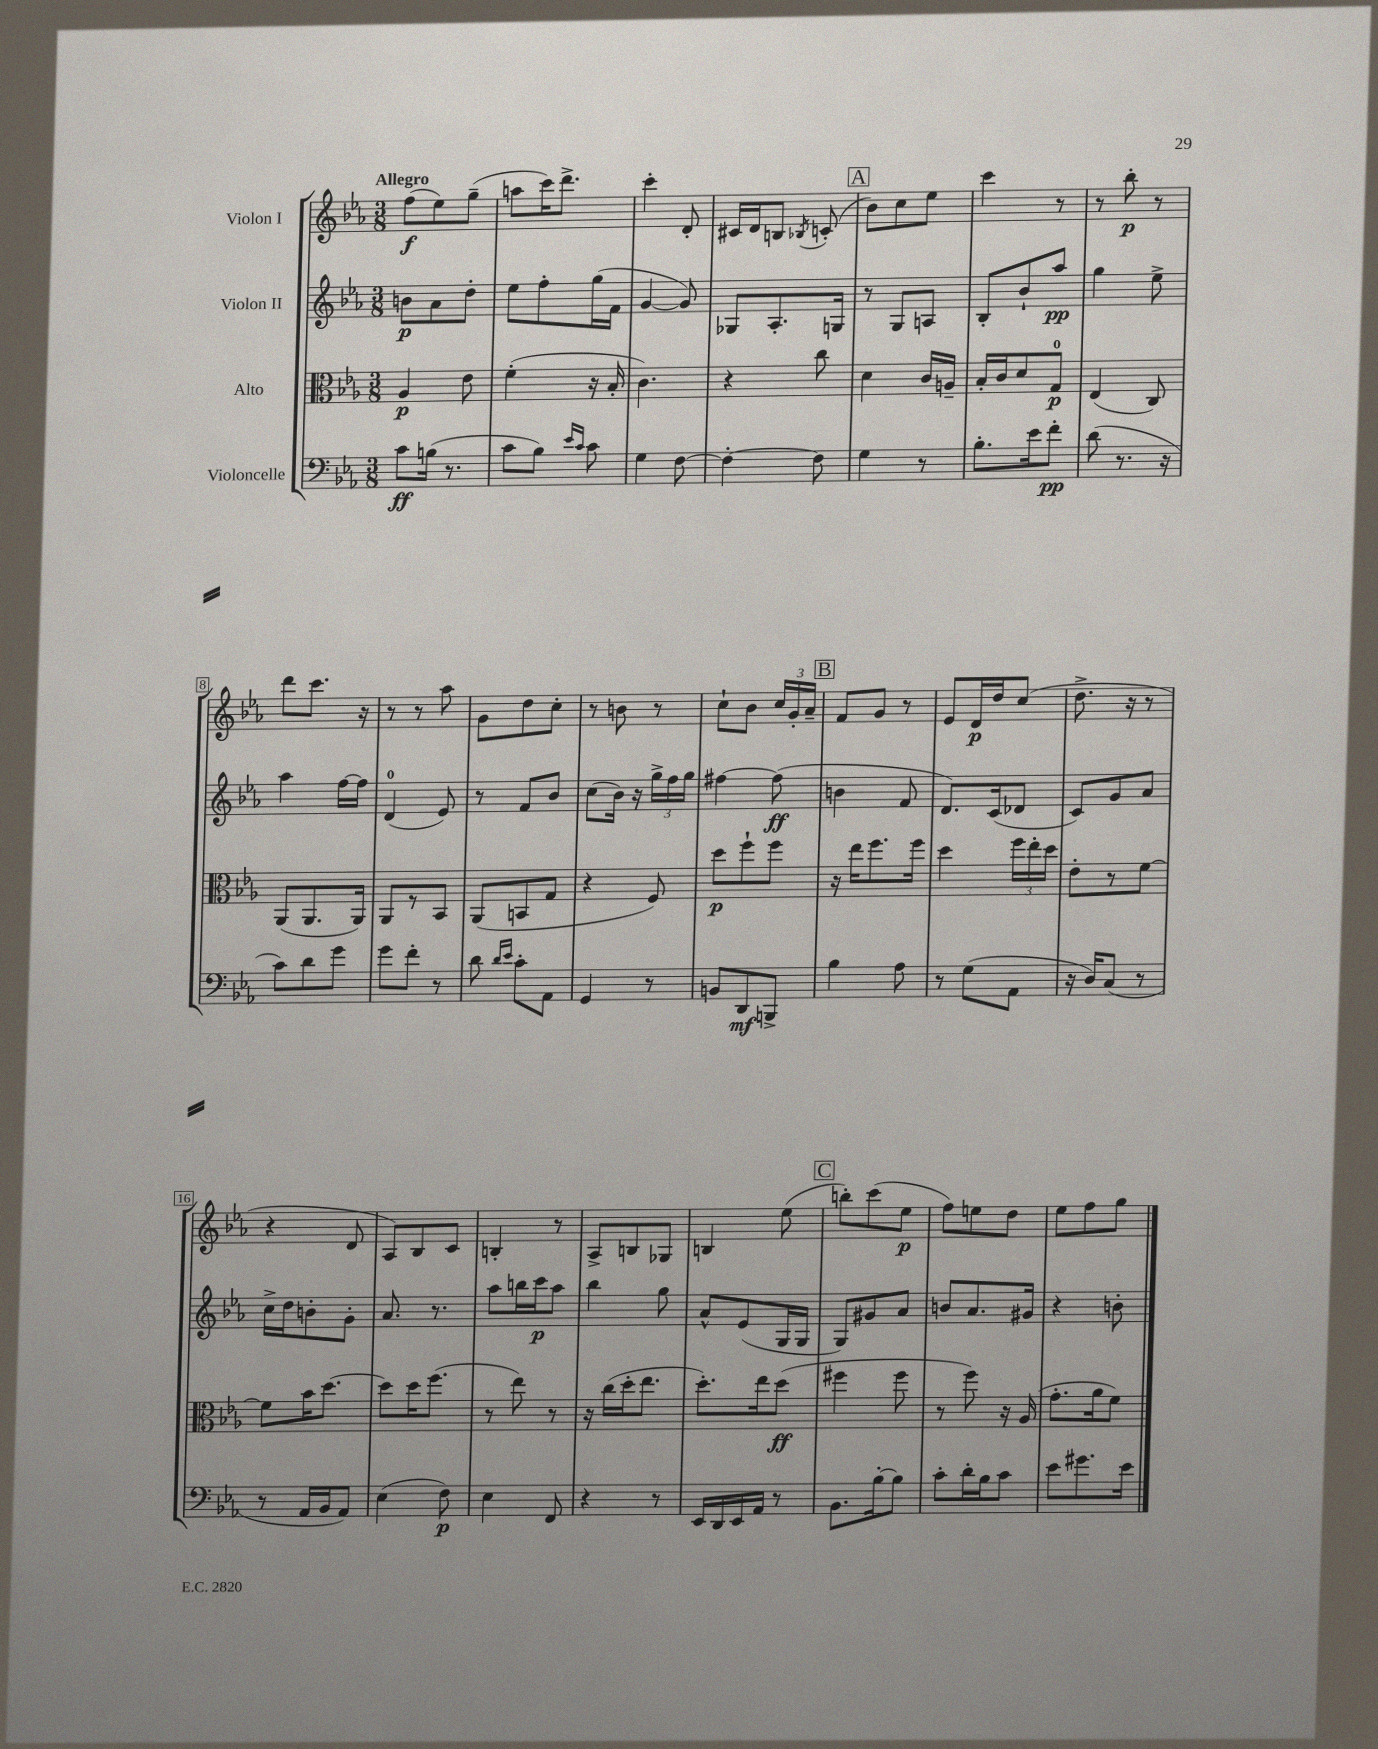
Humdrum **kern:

**kern	**kern	**kern	**kern
*staff4	*staff3	*staff2	*staff1
*clefF4	*clefC3	*clefG2	*clefG2
*k[b-e-a-]	*k[b-e-a-]	*k[b-e-a-]	*k[b-e-a-]
*M3/8	*M3/8	*M3/8	*M3/8
8c	4A-	8b	(8ff
(16B	.	8a-	8ee-)
8.r	.	.	.
.	8e-	8dd'	(8gg~
=	=	=	=
8c	(4f'	8ee-	8aa
8B-)	.	8ff'	16ccc)
.	.	.	8.ddd^
16qqe-	.	.	.
16qqc	.	.	.
8c	16r	(16gg	.
.	16B-'	16f	.
=	=	=	=
4G	4.c)	[4g	4ccc'
[8F	.	8g])	8d'
=	=	=	=
4F'_	4r	8G-	16c#
.	.	.	16d
.	.	8.A-'	8B
.	.	.	8qB-
8F]	8cc	.	(8c'
.	.	16G	.
=	=	=	=
4G	4d	8r	8b-)
.	.	8G	8cc
8r	16c	8A	8ee-
.	16A~	.	.
=	=	=	=
8.B-'	16B-'	8B-'	4ccc
.	16c	.	.
.	8d	8b-`	.
16e-	.	.	.
8f'	8G	8aa-	8r
=	=	=	=
(8d	(4E-	4gg	8r
8.r	.	.	8bb-'
.	8C)	8ee-^	8r
16r	.	.	.
=	=	=	=
8c)	(8AA-	4aa-	8ddd
8d	8.AA-	.	8.ccc
8g	.	[16ff	.
.	16AA-)	16ff]	16r
=	=	=	=
8g	8AA-	(4d	8r
8f'	8r	.	8r
8r	8BB-	8e-)	8aa-
=	=	=	=
8d	(8AA-	8r	8g
16qqd	.	.	.
16qqe-	.	.	.
8c'	8BB	8f	8dd
8AA-	8G	8b-	8cc'
=	=	=	=
4GG	4r	(8cc	8r
.	.	16b-)	8b
.	.	16r	.
8r	8F)	24gg^	8r
.	.	24ff	.
.	.	24gg	.
=	=	=	=
8BB	8dd	[4ff#	8cc`
8DD	8ff`	.	8b-
8BBB^	8ff	(8ff#]	24cc
.	.	.	24g'
.	.	.	24a-~
=	=	=	=
4B-	16r	4b	8f
.	16ee-	.	.
.	8.ff	.	8g
8A-	.	8f	8r
.	16ff	.	.
=	=	=	=
8r	4dd	8.d)	8e-
(8G	.	.	16d
.	.	(16c	16dd
8AA-	24ff	8d-	(8cc
.	24ee-'	.	.
.	24dd	.	.
=	=	=	=
16r	8e-'	8c)	8.dd^
16D)	.	.	.
(8C	8r	8g	.
.	.	.	16r
8r	[8f	8a-	8r
=	=	=	=
8r	8f]	16cc^	4r
.	.	16dd	.
16AA-	16b-	8b'	.
16BB-	[8.dd	.	.
8AA-)	.	8g'	8d
=	=	=	=
(4E-	8dd]	8.a-	8A-)
.	16dd	.	8B-
.	(8.ff	8.r	.
8F)	.	.	8c
=	=	=	=
4E-	8r	8aa-	4B'
.	8ee-)	16bb	.
.	.	16ccc	.
8FF	8r	8aa-	8r
=	=	=	=
4r	16r	4bb-	8A-^
.	(16cc	.	.
.	16dd'	.	8B
.	8.ee-	.	.
8r	.	8gg	8G-
=	=	=	=
16EE-	8.dd')	8a-^^	4B
16DD	.	.	.
16EE-	.	(8e-	.
16AA-	16ee-	.	.
8r	(8dd	16G	(8ee-
.	.	16G	.
=	=	=	=
8.BB-	4ff#	8G)	8bb')
.	.	8g#	(8ccc
[16B-'	.	.	.
8B-]	8ff#	8a-	8ee-
=	=	=	=
8c'	8r	8b	8ff)
16d'	8ff)	8.a-	8ee
16B-	.	.	.
8c	16r	.	8dd
.	(16A-	16g#	.
=	=	=	=
8e-	8.g'	4r	8ee-
8.g#	.	.	8ff
.	16a-	.	.
.	8f)	8b'	8gg
16e-	.	.	.
==	==	==	==
*-	*-	*-	*-
